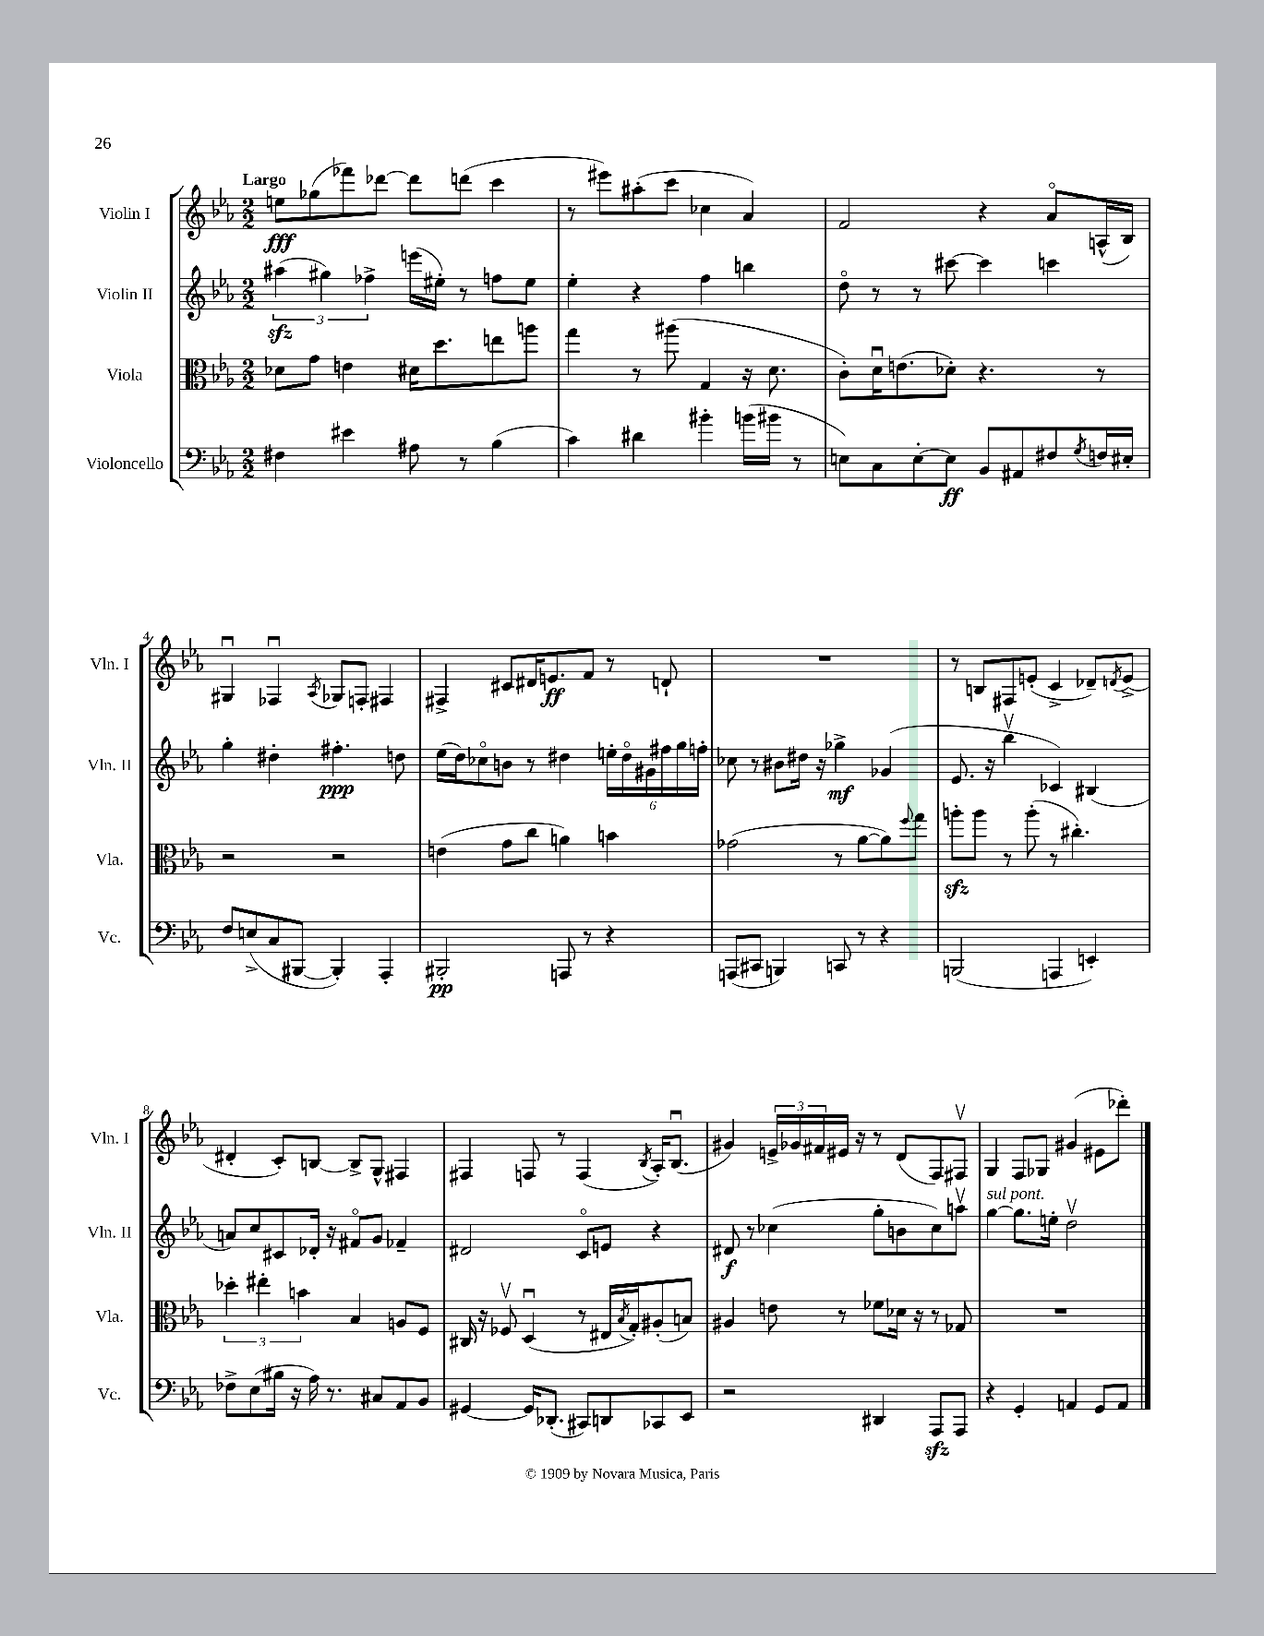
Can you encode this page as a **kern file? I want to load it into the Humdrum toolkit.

**kern	**kern	**kern	**kern
*staff4	*staff3	*staff2	*staff1
*clefF4	*clefC3	*clefG2	*clefG2
*k[b-e-a-]	*k[b-e-a-]	*k[b-e-a-]	*k[b-e-a-]
*M2/2	*M2/2	*M2/2	*M2/2
4F#	8d-	(6aa#	8ee
.	8g	.	(8gg-
.	.	6gg#)	.
4e#	4e	.	8fff-)
.	.	6ff-^	.
.	.	.	[8ddd-
8A#	16d#	(16eee	8ddd-]
.	8.dd	16ee#')	.
8r	.	8r	(8ddd
(4B-	8ee	8ff	4ccc
.	8aa	8ee#	.
=	=	=	=
4c)	4gg	4ee-'	8r
.	.	.	8eee#)
4d#	8r	4r	(8aa#'
.	(8aa#	.	8ccc
4b#'	4G	4ff	4cc-
(16b	16r	4bb	4a-)
16b#	8.d	.	.
8r	.	.	.
=	=	=	=
8E)	8c')	8ddo	2f
8C	16du	8r	.
.	(8.e	.	.
[8E'	.	8r	.
8E]	8d-')	[8ccc#	.
8BB-	4.r	4ccc#]	4r
8AA#	.	.	.
8F#	.	4ccc	8a-o
8qG	.	.	.
16F	8r	.	(16A^^
16E#'	.	.	16B-)
=	=	=	=
8F	2r	4gg'	4G#u
(8E^	.	.	.
8C	.	4dd#'	4F-u
[8BBB#	.	.	.
.	.	.	8qA-
4BBB#'])	2r	4.ff#'	8G-
.	.	.	8F'
4AAA-'	.	.	4F#
.	.	8dd	.
=	=	=	=
2BBB#'	(4e	(16ee-	4F#^
.	.	16dd)	.
.	.	8cc-o	.
.	8g	8b	8c#
.	8cc	8r	16d#
.	.	.	8.e
8AAA	4a)	4dd#	.
8r	.	.	8f
4r	4b	24ee'	8r
.	.	24dd#o	.
.	.	24g#	.
.	.	24ff#	8d`
.	.	24gg	.
.	.	24ff'	.
=	=	=	=
(8AAA	(2g-	8cc-	1r
8CC#	.	8r	.
4BBB)	.	8b#	.
.	.	16dd#	.
.	.	16r	.
8CC	8r	4gg-^	.
8r	[8a-	.	.
4r	8a-])	(4g-	.
.	8qqff	.	.
.	8gg	.	.
=	=	=	=
(2BBB	8aa'	8.e-	8r
.	8aa	.	8B
.	.	16r	.
.	8r	4bb-v	8F#
.	(8aa'	.	(8e'
4AAA	8r	4c-)	4c^
.	4.cc#')	.	.
4EE')	.	(4B#	8d-~)
.	.	.	8qd
.	.	.	(8e^
=	=	=	=
8F-^	6dd-'	8a)	4d#'
(8E-	.	8cc	.
.	6ee#'	.	.
16B#	.	8c#	8c')
16r	.	.	.
.	6b	.	.
16A-)	.	16d-'	[8B
8.r	.	16r	.
.	4B-	8f#o	8B^]
8C#	.	8g	8G^^
8AA-	8A	4f-~	4F#
8BB-	8F	.	.
=	=	=	=
[4GG#	16C#	2d#	4F#
.	16r	.	.
.	8F-v	.	.
16GG#]	(4Du	.	8F
(8.DD-'	.	.	.
.	.	.	8r
8CC#)	8r	8co	(4F
8DD	16E#	8e	.
.	8qB-	.	.
.	16G')	.	.
.	.	.	8qB-
8CC-	(8A#'	4r	16A-')
.	.	.	(8.B-u
8EE-	8B)	.	.
=	=	=	=
2r	4A#	8d#	4g#)
.	.	8r	.
.	8e	(4cc-	24e^
.	.	.	24g-
.	.	.	24f#
.	8r	.	16e#
.	.	.	16r
4DD#	8f-	8gg'	8r
.	16d-	8b	(8d
.	16r	.	.
8AAA-	8r	8cc-)	8F)
8AAA-	8G-	8aav	8F#v
=	=	=	=
4r	1r	[4gg	4G
4GG'	.	8.gg]	8F
.	.	.	8G-
.	.	16ee'	.
4AA	.	2ddv	(4g#
8GG	.	.	8e#
8AA	.	.	8ddd-')
==	==	==	==
*-	*-	*-	*-
